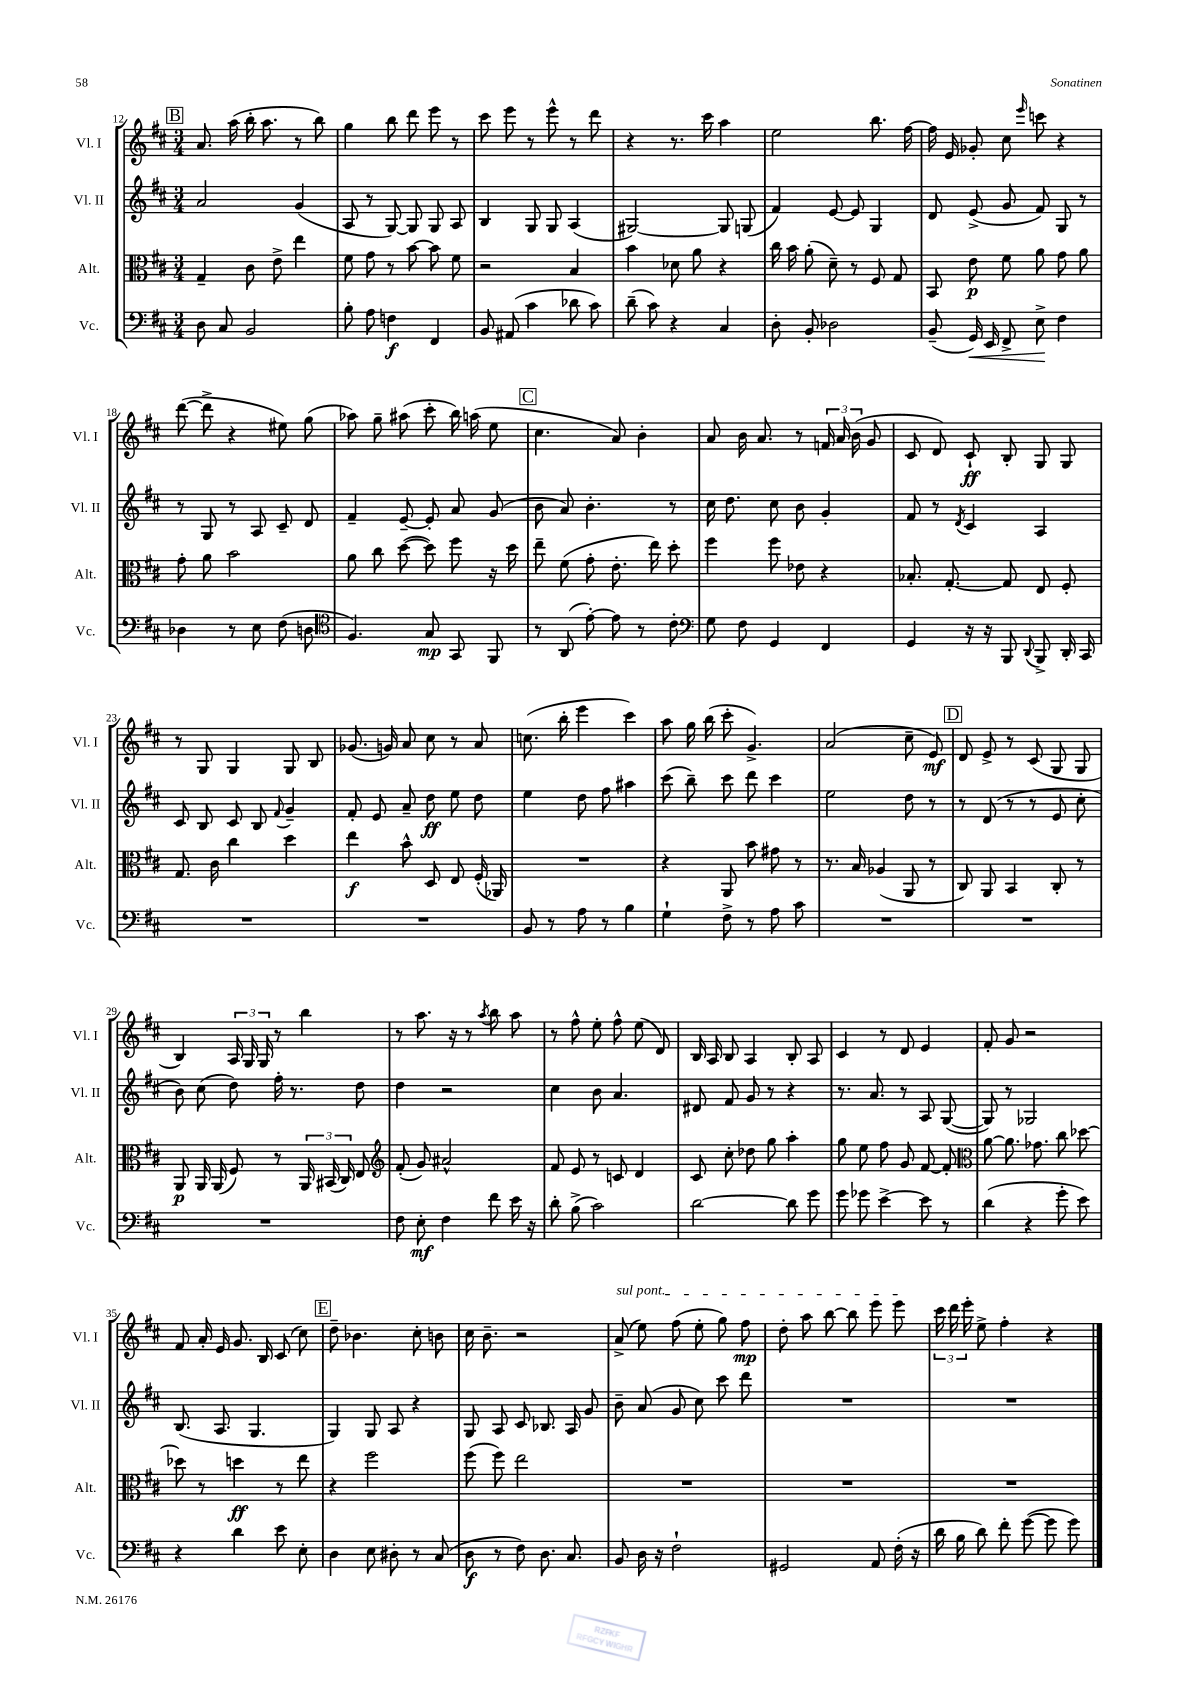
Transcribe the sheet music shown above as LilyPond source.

<<
\new StaffGroup <<
\new Staff = "s0" \with { instrumentName = "Vl. I" shortInstrumentName = "Vl. I" } {
    \clef treble \key d \major \numericTimeSignature \time 3/4
    \autoBeamOff \mark \markup { \box "B" } a'8. a''16( b''16-. a''8. r8 b''8) |
    g''4 b''8 d'''8 e'''8 r8 |
    cis'''8 e'''8 r8 e'''8-^ r8 d'''8 |
    r4 r8. cis'''16 a''4 |
    e''2 b''8. fis''16~ |
    fis''16 e'16 ges'8-. cis''8 \grace { e'''16 } c'''8 r4 |
    d'''8~( d'''8-> r4 eis''8) g''8( |
    aes''8) g''8-- ais''8( cis'''8-. b''16) a''16( e''8 |
    \mark \markup { \box "C" } cis''4. a'8) b'4-. |
    a'8 b'16 a'8. r8 \tuplet 3/2 { f'16 a'16 b'16( } g'8 |
    cis'8 d'8) cis'8-!\ff b8-. g8 g8 |
    r8 g8 g4 g8 b8 |
    ges'8.( g'16) a'8 cis''8 r8 a'8 |
    c''8.( b''16-. e'''4 cis'''4) |
    a''8 g''16 b''16( cis'''8-. g'4.->) |
    a'2( cis''8-- e'8\mf) |
    \mark \markup { \box "D" } d'8 e'8-> r8 cis'8( g8 g8 |
    b4) \tuplet 3/2 { a16 g16 g16 } r8 b''4 |
    r8 a''8. r16 r8 \acciaccatura { a''8 } b''8 a''8 |
    r8 fis''8-^ e''8-. fis''8-^ e''8( d'8) |
    b16 a16 b8 a4 b8-. a8 |
    cis'4 r8 d'8 e'4 |
    fis'8-. g'8 r2 |
    fis'8 a'16-. e'16 g'8. b16 cis'8( cis''8) |
    \mark \markup { \box "E" } d''8-- bes'4. cis''8-. b'8 |
    cis''16 b'8.-- r2 |
    \once \override TextSpanner.bound-details.left.text = \markup { \italic "sul pont." } a'8->\startTextSpan( e''8) fis''8( e''8-. g''8) fis''8\mp |
    d''8-. a''8 b''8~ b''8 e'''8 e'''8\stopTextSpan |
    \tuplet 3/2 { cis'''16 d'''16 e'''16-. } e''8-> fis''4-. r4 \bar "|." |
}
\new Staff = "s1" \with { instrumentName = "Vl. II" shortInstrumentName = "Vl. II" } {
    \clef treble \key d \major \numericTimeSignature \time 3/4
    \autoBeamOff \mark \markup { \box "B" } a'2 g'4( |
    a8 r8 g8~) g8 g8 a8 |
    b4 g8 g8 a4( |
    gis2~) gis8 g8( |
    fis'4) e'8~ e'8 g4 |
    d'8 e'8->( g'8 fis'8) g8 r8 |
    r8 g8 r8 a8 cis'8-- d'8 |
    fis'4-- e'8~-- e'8-. a'8 g'8( |
    \mark \markup { \box "C" } b'8 a'8) b'4.-. r8 |
    cis''16 d''8. cis''8 b'8 g'4-. |
    fis'8 r8 \acciaccatura { d'8 } cis'4 a4 |
    cis'8 b8 cis'8 b8 \appoggiatura { fis'8 } g'4-- |
    fis'8-. e'8 a'8-- d''8\ff e''8 d''8 |
    e''4 d''8 fis''8 ais''4 |
    cis'''8( b''8--) cis'''8 d'''8 cis'''4 |
    e''2 d''8 r8 |
    \mark \markup { \box "D" } r8 d'8( r8 r8 e'8 cis''8-. |
    b'8) cis''8( d''8) fis''16-. r8. d''8 |
    d''4 r2 |
    cis''4 b'8 a'4. |
    dis'8 fis'8 g'8 r8 r4 |
    r8. a'8. r8 a8 g8~( |
    g8) r8 ges2 |
    b8.( a8. g4. |
    \mark \markup { \box "E" } g4) g8 a8 r4 |
    g8 a8 cis'8 bes8. a16 g'8 |
    b'8-- a'8( g'8 cis''8) cis'''8 d'''8 |
    R2. |
    R2. \bar "|." |
}
\new Staff = "s2" \with { instrumentName = "Alt." shortInstrumentName = "Alt." } {
    \clef alto \key d \major \numericTimeSignature \time 3/4
    \autoBeamOff \mark \markup { \box "B" } g4-- cis'8 e'8-> e''4 |
    fis'8 g'8 r8 b'8~ b'8 fis'8 |
    r2 b4 |
    b'4 des'8 a'8 r4 |
    cis''16 b'16 a'8-.( d'8--) r8 fis8 g8 |
    b,8 e'8\p fis'8 a'8 g'8 a'8 |
    g'8-. a'8 b'2 |
    a'8 cis''8 d''8~( d''8) fis''8 r16 d''16 |
    \mark \markup { \box "C" } e''8-- fis'8( g'8-. e'8.-. e''16) d''8-. |
    fis''4 fis''8 ees'8 r4 |
    bes8.-. g8.~-. g8 e8 fis8-. |
    g8. cis'16 cis''4 d''4 |
    e''4\f b'8-^ d8 e8 fis16-.( aes,16) |
    R2. |
    r4 a,8 b'8 gis'8 r8 |
    r8. b16 aes4( a,8 r8 |
    \mark \markup { \box "D" } cis8) a,8 b,4 cis8-. r8 |
    a,8\p a,16 a,16( fis8) r8 \tuplet 3/2 { a,16 bis,16( cis16) } e8 |
    \clef treble fis'8-.( g'8) ais'2-^ |
    fis'8 e'8 r8 c'8 d'4 |
    cis'8 cis''8-. des''8 g''8 a''4-. |
    g''8 e''8 fis''8 g'8 fis'8~ fis'8-. |
    \clef alto a'8~ a'8. ges'8. cis''8 des''8~ |
    des''8 r8 d''4\ff r8 e''8 |
    \mark \markup { \box "E" } r4 fis''2 |
    fis''8( fis''8) e''2 |
    R2. |
    R2. |
    R2. \bar "|." |
}
\new Staff = "s3" \with { instrumentName = "Vc." shortInstrumentName = "Vc." } {
    \clef bass \key d \major \numericTimeSignature \time 3/4
    \autoBeamOff \mark \markup { \box "B" } d8 cis8 b,2 |
    b8-. a8 f4\f fis,4 |
    b,8 ais,8( cis'4 des'8 cis'8) |
    d'8--( cis'8) r4 cis4 |
    d8-. b,8-. des2 |
    b,8--( g,16\<) e,16 fis,8-> e8->\! fis4 |
    des4 r8 e8 fis8( d8 |
    \clef tenor fis4.) g8\mp g,8 fis,8 |
    \mark \markup { \box "C" } r8 a,8( e'8~-.) e'8 r8 cis'8-. |
    \clef bass g8 fis8 g,4 fis,4 |
    g,4 r16 r16 b,,8 \appoggiatura { d,8 } b,,8-> d,16-. cis,16 |
    R2. |
    R2. |
    b,8 r8 a8 r8 b4 |
    g4-! fis8-> r8 a8 cis'8 |
    R2. |
    \mark \markup { \box "D" } R2. |
    R2. |
    fis8 e8-.\mf fis4 fis'8 e'16 r16 |
    d'8-. b8->( cis'2) |
    d'2~ d'8 g'8 |
    g'8 ges'8 e'4~-> e'8 r8 |
    d'4( r4 g'8-. e'8) |
    r4 d'4 e'8 e8-. |
    \mark \markup { \box "E" } d4 e8 dis8-. r8 cis8( |
    d8\f r8 fis8) d8. cis8. |
    b,8 d16 r16 fis2-! |
    gis,2 a,8 fis16-.( r16 |
    d'16 b16 d'8) fis'8-. g'8~( g'8 g'8) \bar "|." |
}
>>
>>
\layout { \context { \Score currentBarNumber = #12 } }
